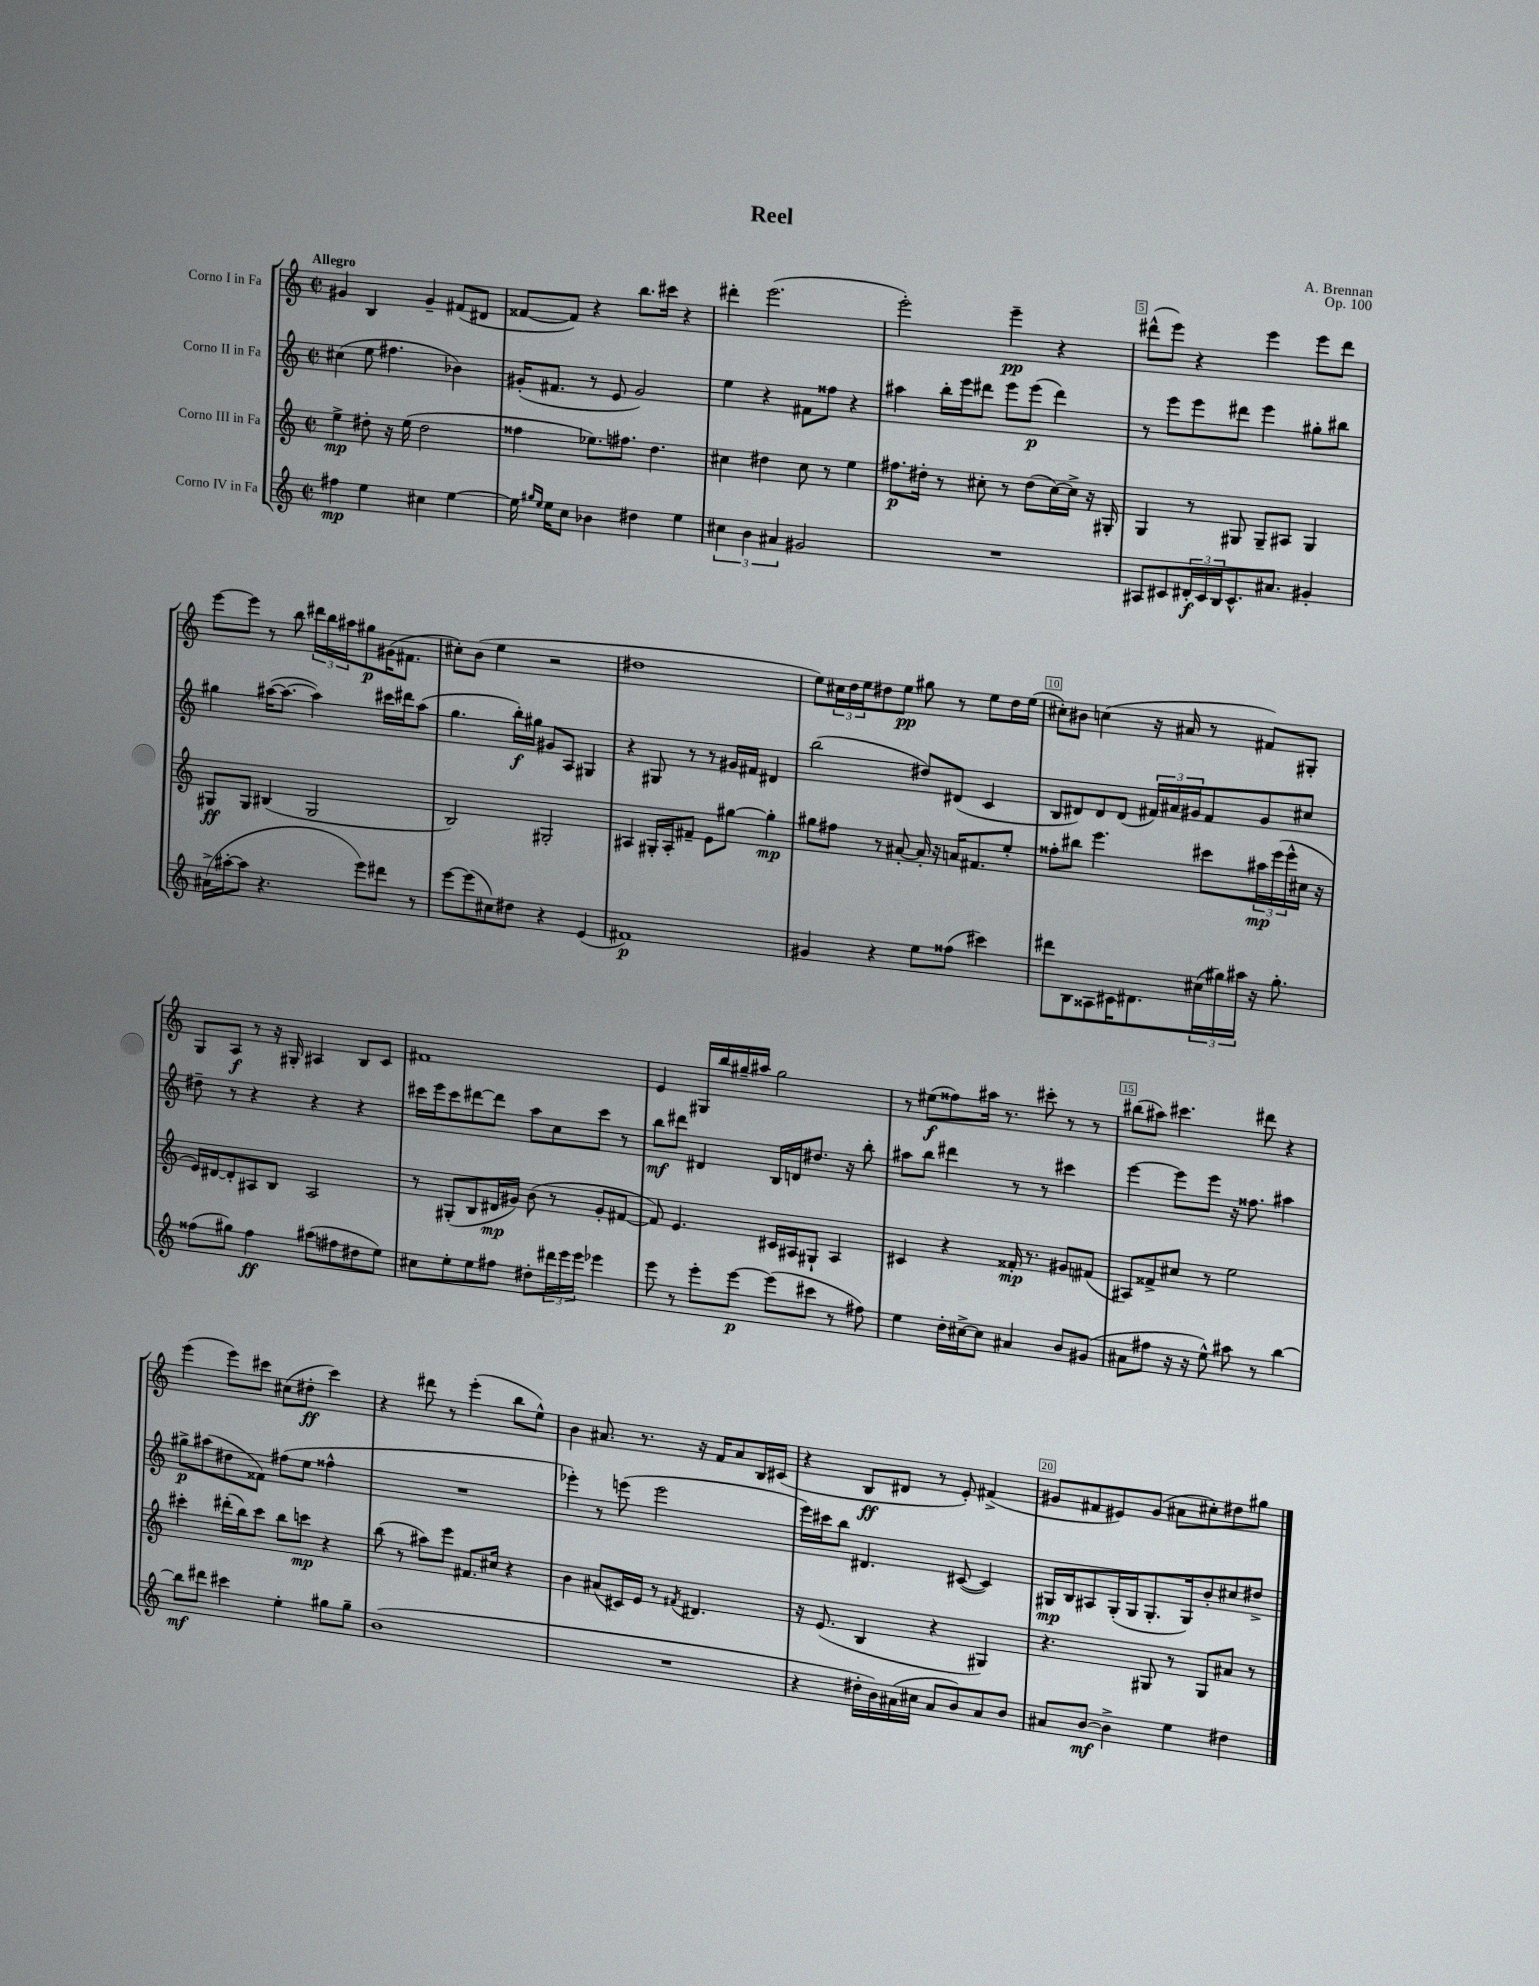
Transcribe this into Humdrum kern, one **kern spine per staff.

**kern	**kern	**kern	**kern
*staff4	*staff3	*staff2	*staff1
*clefG2	*clefG2	*clefG2	*clefG2
*k[]	*k[]	*k[]	*k[]
*M2/2	*M2/2	*M2/2	*M2/2
*met(c|)	*met(c|)	*met(c|)	*met(c|)
4ff#	4ee^	(4cc#	4g#
4ee	8dd#'	8ee	4B
.	16r	4.ff#	.
.	(16ee	.	.
4cc#	2dd#	.	4g#~
[4ee	.	4b-)	(8f#
.	.	.	8d#
=	=	=	=
16ee]	4ff##	(16g#'	[8f##
16qqgg#	.	.	.
16qqee	.	.	.
16ee	.	8.f#	.
8cc	.	.	8f##])
4b-	8.ee-)	8r	4r
.	.	8e	.
.	8.ff#	.	.
4dd#	.	2g#)	8.bb
.	4.dd	.	.
.	.	.	16ccc#
4ee	.	.	4r
=	=	=	=
6cc#	4cc#	4ee	4ddd#'
6b	.	.	.
.	4dd#	4r	(2.eee
6a#	.	.	.
2g#	8cc#	8f#	.
.	8r	8ff##	.
.	4ee	4r	.
=	=	=	=
1r	8.ff#	4aa#	2eee')
.	16dd#'	.	.
.	8r	16bb'	.
.	.	16eee	.
.	8cc#'	8ddd#	.
.	8r	8eee	4eee~
.	(8dd#	(8eee	.
.	[16cc#)	4ddd#)	4r
.	16cc#^]	.	.
.	16r	.	.
.	16G#'	.	.
=	=	=	=
8A#	4G	8r	(8ddd#^^
8c#	.	8eee	8eee)
24d#'	8r	8eee	4r
24c#	.	.	.
24B	.	.	.
8.c#^^	8G#	8ddd#	.
.	8G#~	4eee	4eee
8.a#	.	.	.
.	8A#	.	.
4g#'	4G#	8gg#'	8eee
.	.	8bb#	8ddd#
=	=	=	=
(16a#^	8G#	4gg#	[8eee
[16aa#'	.	.	.
8aa#]	8G#	.	8eee]
4.r	(4B#	([16aa#	8r
.	.	8.aa#_	.
.	.	.	8bb
.	2G#	4aa#])	24ddd#
.	.	.	24bb
.	.	.	24aa#
8eee)	.	.	8gg#
8ddd#	.	16ccc#	(16g#
.	.	16ddd#	8.f#
8r	.	(8aa#	.
=	=	=	=
[8eee	2B)	4.gg	8cc#')
(8eee]	.	.	(8b
8cc#)	.	.	4ee
8dd#	.	16bb')	.
.	.	16gg#	.
4r	2G#'	8g#	2r
.	.	8A	.
(4e	.	4G#	.
=	=	=	=
1f#)	4A#	4r	1dd#
.	16G#'	8G#	.
.	16A#'	.	.
.	8f#~	8r	.
.	8e	8r	.
.	[8gg#	16g#	.
.	.	16f#	.
.	4gg#']	4d#	.
=	=	=	=
4g#	8gg#	(2bb	8ee)
.	8ff#	.	24cc#
.	.	.	24dd
.	.	.	24ee
4r	8r	.	8dd#
.	[8a#'	.	8ee
8ee	16a#']	8dd#)	8gg#
.	16r	.	.
(8ff##	16a	(8d#	8r
.	8.f#	.	.
4ccc#)	.	4c	8ee
.	8ee'	.	16dd#
.	.	.	(16ee
=	=	=	=
8ddd#	8ff##'	8B	8cc#')
8B	8bb#	8d#)	8b#
8A##	4.eee	8d#	(4cc
16c#	.	(8d#	.
8.d#	.	.	.
.	.	24f#)	16r
.	.	24a#	.
.	.	.	16a#
.	.	24g#	.
(24cc#	8ccc#	8f#	8r
24gg#)	.	.	.
24aa#	.	.	.
16r	24aa#	8g#	8f#)
.	(24eee	.	.
8.gg#'	.	.	.
.	24eee^^	.	.
.	16cc#	8cc#	8G#'
.	16r	.	.
=	=	=	=
(8ff##	16e)	8dd#~	8G
.	[16d#	.	.
8gg#)	8d#']	8r	8A
4ff##	8A#	4r	8r
.	8B	.	16r
.	.	.	16G#'
(8aa#	2A#	4r	4A#
8ff#	.	.	.
8dd#	.	4r	8B
8ee)	.	.	8c
=	=	=	=
8cc#	8r	16ccc#	1f#
.	.	16eee	.
8ee'	(8G#'	8ccc#	.
8ee	8B	[8ddd#	.
8ff#	16d#	8ddd#]	.
.	16g#)	.	.
8dd#'	(8b	8aa	.
24ddd#	8r	8cc	.
24eee	.	.	.
24eee	.	.	.
4eee-	8g#'	8ccc#	.
.	[8f#	8r	.
=	=	=	=
8eee	8f#])	8bb	4e
8r	4.e	8ddd#	.
8eee'	.	4d#	16G#
.	.	.	16bb
[8eee	.	.	16gg#~
.	.	.	16aa#
(8eee]	16c#	16B	2gg#
.	16A#	16d	.
8ccc#	8G#`	8.dd#	.
8r	4A#	.	.
.	.	16r	.
8ff#)	.	8bb'	.
=	=	=	=
4ee	4c#	8aa#	8r
.	.	8bb	(8ee#
16dd'	4r	4ddd#	8ff##)
[16cc#^	.	.	.
8cc#]	.	.	16aa#
.	.	.	8.r
4a#	16f##'	8r	.
.	8.r	.	.
.	.	8r	8ccc#'
8b	8g#	4ccc#	8r
(8g#	(8f#	.	8r
=	=	=	=
8a#	8A#)	[4eee	(8bb#
8ff#	8f##^	.	8aa#)
16r	8cc#	8eee]	4.ccc#
16r	.	.	.
8ee^^)	8r	8eee	.
8aa#	2ee	16r	.
.	.	8.ff##	.
8r	.	.	8ddd#
[4bb	.	4aa#	4r
=	=	=	=
8bb]	4ccc#'	8gg#^	(4eee
8ddd#	.	(8aa#	.
4ccc#	(16ddd#'	8dd#	8eee)
.	16bb)	.	.
.	8ccc#	8f##)	8ccc#
4ee'	8bb	(8ff#	(8cc#
.	8ccc	8ee	8dd#'
8gg#	4r	4ff##^^	4ccc#)
8gg#~	.	.	.
=	=	=	=
(1b	(8bb	1r	4r
.	8r	.	.
.	8aa#)	.	8ddd#
.	8eee	.	8r
.	8.f#	.	(4eee'
.	16cc#	.	.
.	4r	.	8bb
.	.	.	8ee^^)
=	=	=	=
1r	4b	4eee-')	4b
.	(8a#	8r	8.a#
.	16c#)	(8eee	.
.	16e	.	8.r
.	8r	2eee	.
.	8qf#	.	.
.	4.d#	.	16r
.	.	.	16f
.	.	.	8a#
.	.	.	16B
.	.	.	(16c#
=	=	=	=
4r	16r	16eee)	4r
.	(8.e	16ccc#	.
.	.	8bb	.
16dd#'	4B	4.d#	8B
16b)	.	.	.
(16a#	.	.	8d#
16cc#	.	.	.
8a#	4r	.	8r
8b)	.	([8c#	8e')
8a#	4G#)	4c#])	(4f#^
8b	.	.	.
=	=	=	=
8a#	4.r	16G#	8g#
.	.	16B	.
[8b	.	8A#	8f#
4b^]	.	(16G#'	8e#)
.	.	16G#	.
.	8G#	8.G#'	(8g#
4ee	8r	.	8a#
.	.	16G#)	.
.	8G#	8b'	8cc#')
4dd#	8a#	8cc#	8dd#
.	8r	8dd#^	8gg#
==	==	==	==
*-	*-	*-	*-
